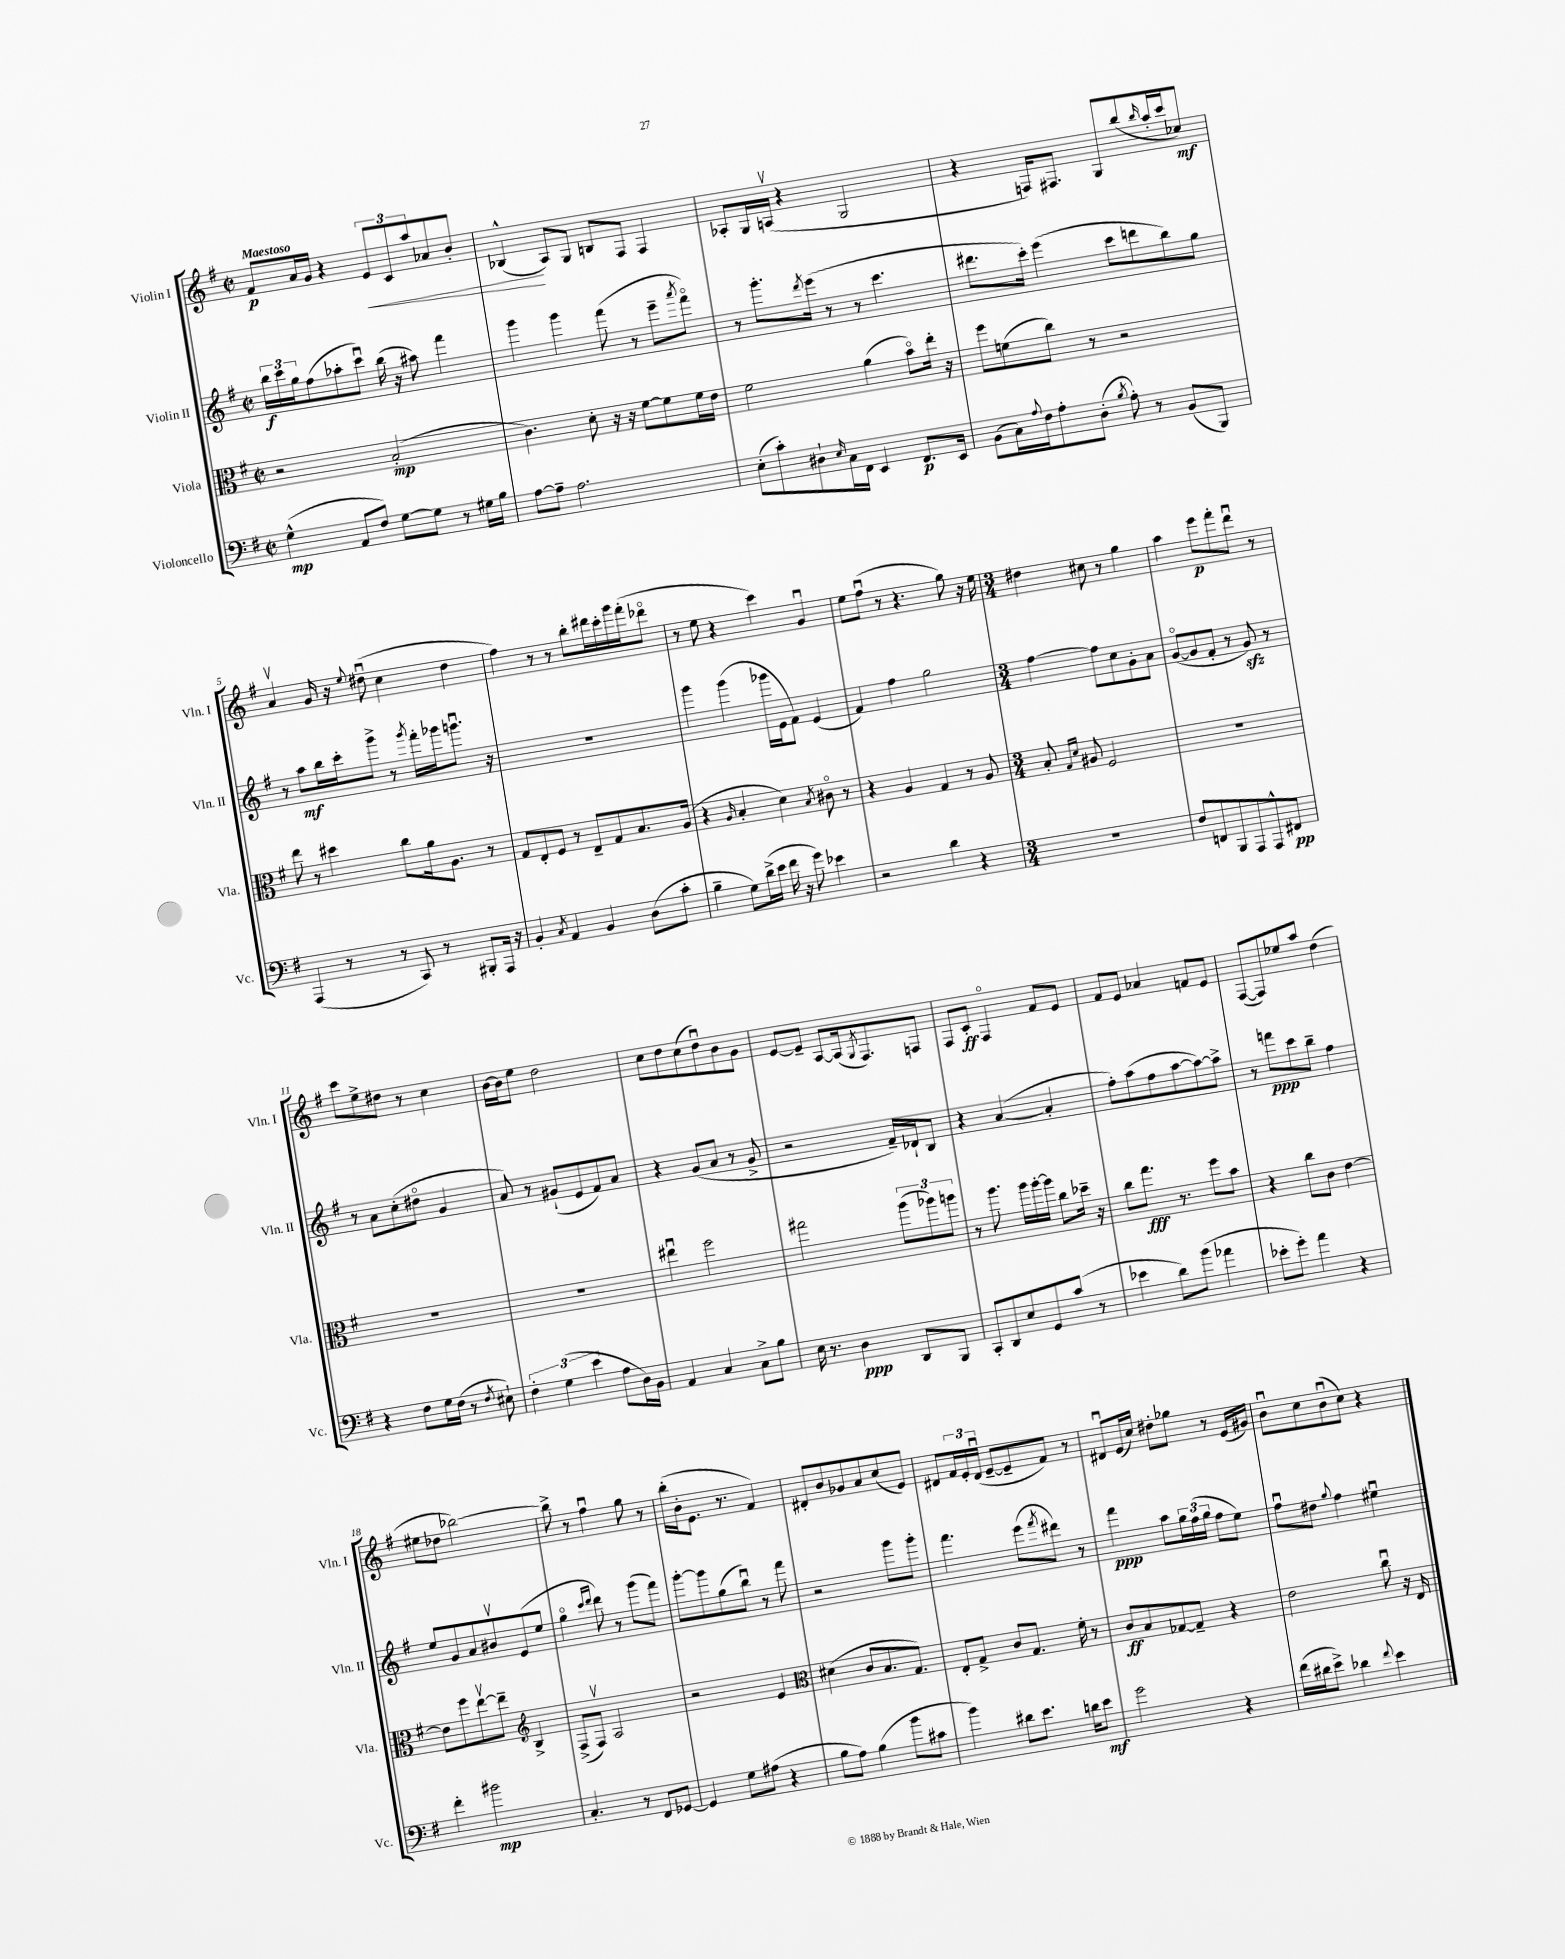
<<
\new StaffGroup <<
\new Staff = "s0" \with { instrumentName = "Violin I" shortInstrumentName = "Vln. I" } {
    \clef treble \key g \major \defaultTimeSignature \time 2/2 \tempo "Maestoso"
    fis'8\p a'16 g'16 r4 \tuplet 3/2 { e'8\< c'8 a''8 } aes'8 b'8-. |
    bes4-^\!( a8) g8 b8 fis8 fis4 |
    aes8-. g16 a16\upbow( r4 g2 |
    r4 f16) fis8. g8 b''8( \grace { b''16 } a''16-. c'''16 ces''8\mf) |
    a'4\upbow g'16 r16 \appoggiatura { e''8 } dis''8\downbow( c''4 dis''4 |
    fis''4) r8 r8 b''8-. dis'''16 c'''16-. g'''16 fis'''16-.( des'''8\flageolet |
    r8 e''8 r4 c'''4) g'4\downbow |
    e''8 fis''8\downbow( r8 r4. g''8) r16 e''16 |
    \numericTimeSignature \time 3/4 dis''4 cis''8 r8 g''4 |
    a''4 e'''8\p fis'''8-. d'''8\downbow r8 |
    c'''8 e''8-> dis''8 r8 c''4 |
    b'16~ b'16 e''8 d''2 |
    c''8 d''8 c''8( d''8\downbow) b'8 g'8 |
    e'8~ e'8-- a8~ a16( \acciaccatura { g8 } fis8.) f8 |
    fis8 c'8-.\ff fis4\flageolet fis'8 e'8 |
    fis'8 e'8 aes'4 f'8 e'8 |
    fis8~( fis8) ees''8 a''8 d''4( |
    eis''8 des''8 bes''2~) |
    bes''8-> r8 fis''4\downbow g''8 r8 |
    b''16-.( b'16-. e'8. r8. fis'4) |
    dis'8-. b'8 ges'8 a'8 c''8( e'8) |
    dis'8 \tuplet 3/2 { fis'16 e'16-. dis'16\downbow( } e'8~-- e'8-- fis'8) r8 |
    dis'8\downbow e'16( c''16) dis''8-. ges''8 r8 e'16( gis'16) |
    b'8\downbow c''8 b'8\downbow( c''8) r4 \bar "|." |
}
\new Staff = "s1" \with { instrumentName = "Violin II" shortInstrumentName = "Vln. II" } {
    \clef treble \key g \major \defaultTimeSignature \time 2/2
    \tuplet 3/2 { b''16\f c'''16 g''16 } fis''8( aes''8-. c'''8\downbow) b''16( r16 ais''8) fis'''4 |
    g'''4 g'''4 fis'''8( r8 e'''8-- \acciaccatura { a'''8 } fis'''8\flageolet) |
    r8 g'''8.-. \acciaccatura { d'''8 } e'''16( r8 r8 c'''4. |
    dis'''8. c'''16-.) e'''4( c'''8 d'''8 b''8) g''8 |
    r8 a''8\mf b''16 c'''16-. g'''8-> r8 \acciaccatura { g'''8 } fis'''16-. ges'''16 g'''8.\downbow r16 |
    R1 |
    g'''4 g'''4( ges'''16 e'16 fis'8) e'4( |
    fis'4) fis''4 g''2 |
    \numericTimeSignature \time 3/4 fis''4~ fis''8 c''8 g'8-. a'8 |
    g'8~\flageolet( g'8 fis'8-. r8 g'8\sfz) r8 |
    r8 a'8 c''8-.( dis''8\flageolet g'4 |
    a'8) r8 gis'8-!( e'8 fis'8) a'8 |
    r4 g'8( a'8 r8 g'8-> |
    r2 fis'16--) des'16-! b8 |
    r4 a'4~( a'4-. |
    fis''8-.) a''8( fis''8 a''8~ a''8~) a''8-> |
    r8 f'''8\ppp c'''8 b''8-- fis''4 |
    e''8 g'8 a'8 bis'8\upbow e'8( e''8 |
    g''4\flageolet \grace { c'''16 d'''16 } d'''8) r8 g'''8( fis'''8) |
    g'''8~-. g'''8 g''8( b''8\downbow) r8 fis'''8 |
    r2 g'''8 g'''8-. |
    fis'''4. e'''8( \acciaccatura { fis'''8 } dis'''8) r8 |
    fis'''4\ppp a''8 \tuplet 3/2 { g''16 fis''16( g''16 } fis''8 e''8) |
    fis''8\downbow dis''8 \appoggiatura { g''8 } fis''4 eis''4\downbow \bar "|." |
}
\new Staff = "s2" \with { instrumentName = "Viola" shortInstrumentName = "Vla." } {
    \clef alto \key g \major \defaultTimeSignature \time 2/2
    r2 b2-.\mp( |
    c'4.) d'8-. r16 r16 fis'8~ fis'8 fis'16 e'16 |
    fis'2 a'4( b'8\flageolet) e''16-. r16 |
    fis''8 f'8( c''8) r8 r2 |
    e''8 r8 dis''4 c''8 a'16 a8. r8 |
    g8 e8-. fis8 r8 e8-- g8 b8. a16( |
    r4 \grace { a16 } b4-. d'4) \acciaccatura { b8 } cis'8\flageolet r8 |
    r4 a4 g4 r8 a8 |
    \numericTimeSignature \time 3/4 b8-. \grace { g16 d'16 } ais8 fis2 |
    R2. |
    R2. |
    R2. |
    eis''4\downbow fis''2 |
    gis''2 \tuplet 3/2 { a''8( aes''8) a''8 } |
    r8 a''8. a''16 a''16~-. a''16 c''8 des''16-- r16 |
    c''8 g''8.\fff r8. fis''8 b'8 |
    r4 c''8 c'8 e'4~ |
    e'8 fis''8 e''8~\upbow e''8-- \clef treble b4-> |
    fis8->( fis8\upbow) a2 |
    r2 e'4 |
    \clef alto dis'4( c'8 b8. g8.) |
    e8-. g8-> c'8 g8. fis'16-. r8 |
    c'8\ff b8 ges8~ ges8-- r4 |
    e'2 c''8\downbow r16 e16 \bar "|." |
}
\new Staff = "s3" \with { instrumentName = "Violoncello" shortInstrumentName = "Vc." } {
    \clef bass \key g \major \defaultTimeSignature \time 2/2
    g4-^\mp( a,8 fis8) g8~ g8 r8 gis16 b16 |
    a8~ a8-- a2. |
    e8-.( c'8-.) dis8-! \grace { e16 } c16 fis,16 e,4 fis,8.\p e,16 |
    b,8( c16) \appoggiatura { a8 } fis16 a8-. d8-.( \acciaccatura { b8 } a8-.) r8 b,8( b,,8) |
    a,,4( r8 r8 c,8) r8 bis,,8-. a,,16 r16 |
    b,4-. \acciaccatura { c8 } a,4 b,4 d8( c'8-. |
    b4-- g8) d'16->( e'16 fis'16 r16 g'8) ees'4 |
    r2 d'4 r4 |
    \numericTimeSignature \time 3/4 R2. |
    fis8 f,8 b,,8 a,,8 a,,8-^ fis,8\pp |
    r4 fis8 g16 fis16( r8 \acciaccatura { fis8 } eis8-!) |
    \tuplet 3/2 { fis4-. g4( e'4 } a8 d16) b,16 |
    a,4 c4 c8-> b8 |
    e16 r8. d4\ppp d,8 b,,8 |
    c,8-. d,8 e8 g,8 c'8( r8 |
    ees'4 d'8) b'8( aes'4 |
    ees'8-. g'8-.) a'4 r4 |
    fis'4-. bis'2\mp |
    c4.-. r8 fis,8 ges,8~ |
    ges,4 g8 ais8( r4 |
    b8 a8) b4( b'8 cis'8 |
    b'4) dis'8 e'8. d'16 e'8\mf |
    g'2 r4 |
    fis'16( dis'16 e'8->) des'4 \appoggiatura { fis'8 } e'4 \bar "|." |
}
>>
>>
